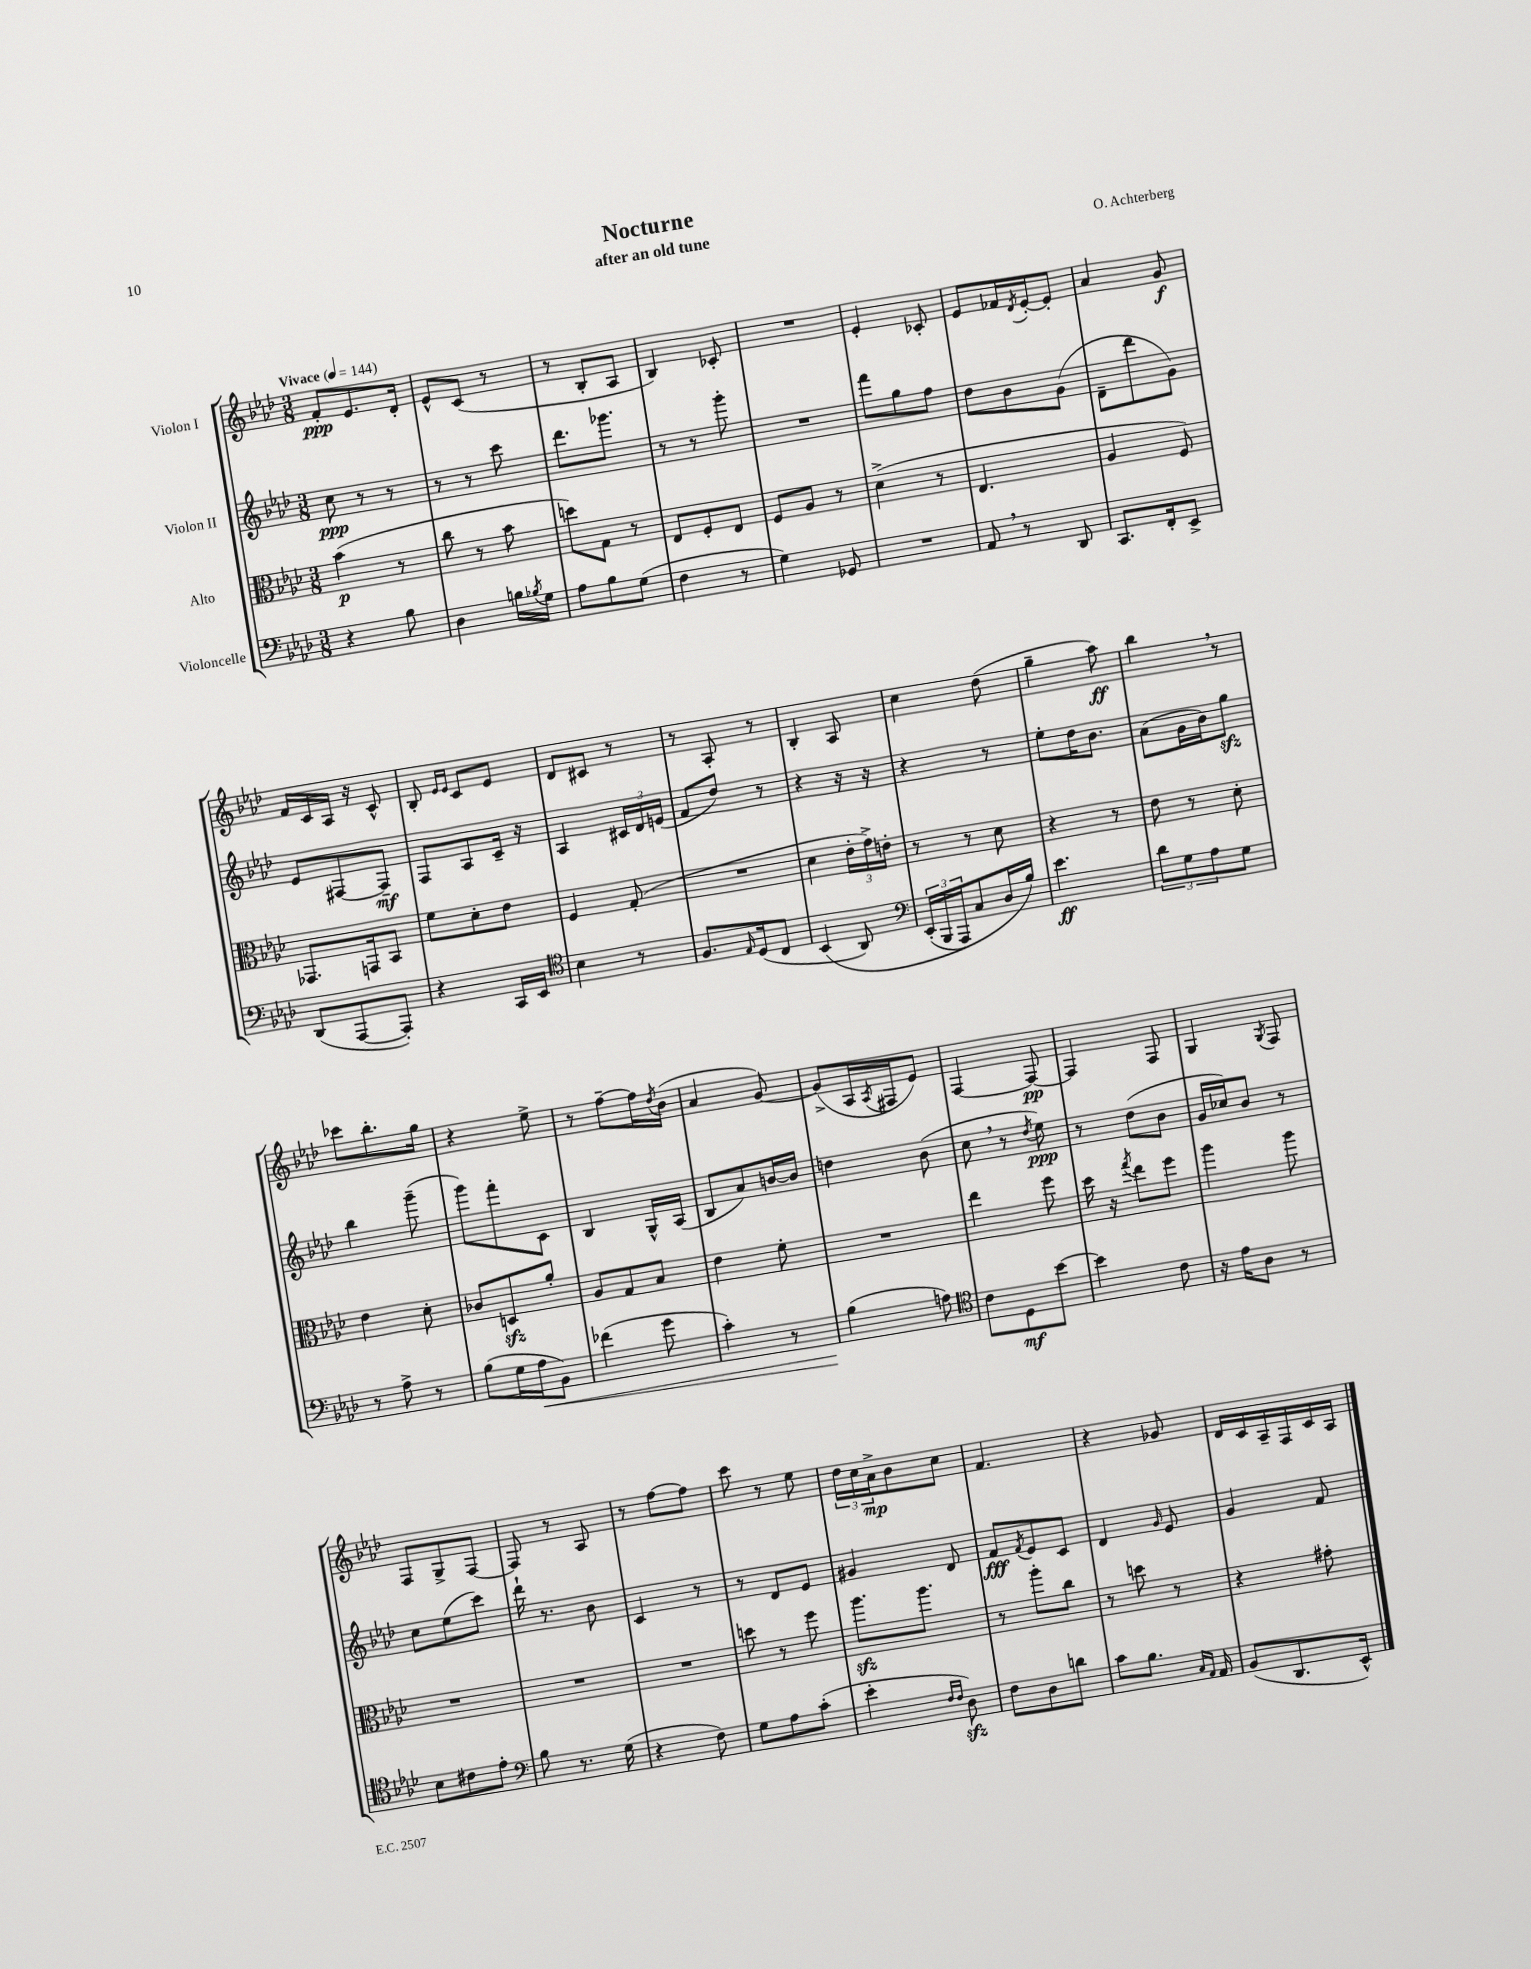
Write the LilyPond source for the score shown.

\header { title = "Nocturne" composer = "O. Achterberg" subtitle = "after an old tune" }
<<
\new StaffGroup <<
\new Staff = "s0" \with { instrumentName = "Violon I" } {
    \clef treble \key aes \major \numericTimeSignature \time 3/8 \tempo "Vivace" 4 = 144
    f'8-.\ppp ees'8. des'16-. |
    ees'8-^ c'8( r8 |
    r8 bes8-. aes8 |
    bes4) ces'8-. |
    R4. |
    ees'4-. ces'8-. |
    ees'8 fes'16 \acciaccatura { des'8 } ees'16~-. ees'8-. |
    aes'4 g'8\f |
    f'16 c'16 aes16 r16 c'8-^ |
    bes8-. \grace { ees'16 ees'16 } c'8 ees'8 |
    des'8 cis'8 r8 |
    r8 aes8-. r8 |
    bes4-. aes8 |
    c''4 des''8( |
    g''4-- aes''8\ff) |
    bes''4 \breathe r8 |
    ces'''8 bes''8.-. g''16 |
    r4 ees''8-> |
    r8 f''8~-- f''16 \acciaccatura { des''8 } bes'16( |
    aes'4 g'8~) |
    g'8->( aes16 \acciaccatura { aes8 } fis16 ees'8) |
    f4~ f8~\pp |
    f4 f8 |
    g4 \acciaccatura { g8 } f8 |
    f8 g8-> f8~ |
    f8 r8 aes8 |
    r8 f''8~ f''8 |
    c'''8 r8 ees''8 |
    \tuplet 3/2 { des''16 c''16 aes'16->\mp } bes'8 c''8 |
    f'4. |
    r4 ges'8 |
    des'16 c'16 aes16-- f16 c'16 aes16 \bar "|." |
}
\new Staff = "s1" \with { instrumentName = "Violon II" } {
    \clef treble \key aes \major \numericTimeSignature \time 3/8
    c''8\ppp r8 r8 |
    r8 r8 c'''8 |
    des'''8. ges'''8. |
    r8 r8 g'''8-. |
    R4. |
    f'''8 g''8 f''8 |
    des''8 bes'8 g'8( |
    des'8-- des'''8 g'8) |
    ees'8 fis8~ fis8--\mf |
    f8 aes8 c'16-- r16 |
    aes4 \tuplet 3/2 { cis'16 des'16 e'16( } |
    f'8 des''8) r8 |
    r4 r16 r16 |
    r4 r8 |
    ees''8-. des''16 bes'8. |
    aes'8( g'16 bes'16) g''8\sfz |
    bes''4 g'''8--( |
    g'''8) f'''8-. c'8 |
    bes4 g16-^ aes16( |
    bes8 aes'8) b'16~ b'16 |
    d''4 bes'8( |
    c''8 \breathe r8 \acciaccatura { des''8 } ees''8\ppp) |
    r8 des''8( bes'8 |
    g'16 ces''16) bes'8 r8 |
    c''8 ees''8( c'''8) |
    des'''16-! r8. bes'8 |
    c'4 r8 |
    r8 des'8 ees'8 |
    gis'4 des'8 |
    f'8\fff \acciaccatura { f'8 } ees'8 c'8 |
    des'4 \grace { g'16 } ees'8 |
    g'4 f'8 \bar "|." |
}
\new Staff = "s2" \with { instrumentName = "Alto" } {
    \clef alto \key aes \major \numericTimeSignature \time 3/8
    bes'4\p( r8 |
    c''8 r8 bes'8 |
    d''8) g8 r8 |
    ees8 f8-. ees8 |
    f8 aes8 r8 |
    des'4->( r8 |
    ees4. |
    aes4 f8) |
    ges,8. g,16 bes,8 |
    f'8 des'8-. ees'8 |
    f4 g8-.( |
    R4. |
    des'4 \tuplet 3/2 { ees'16-. g'16->) e'16-. } |
    r8 r8 des'8 |
    r4 r8 |
    ees'8 r8 des'8-. |
    ees'4 des'8-. |
    ces'8 d8\sfz aes'8-. |
    aes8 g8 bes8 |
    ees'4 f'8-. |
    R4. |
    ees''4 f''8 |
    des''16 r16 \acciaccatura { g''8 } ees''8 f''8 |
    aes''4 aes''8 |
    R4. |
    R4. |
    R4. |
    d''8 r8 f''8 |
    aes''8.\sfz aes''8. |
    r8 aes''8-. c''8 |
    r8 d''8 r8 |
    r4 gis'8-. \bar "|." |
}
\new Staff = "s3" \with { instrumentName = "Violoncelle" } {
    \clef bass \key aes \major \numericTimeSignature \time 3/8
    r4 bes8 |
    des4 b16 \acciaccatura { bes8 } g16 |
    aes8 bes8 g8( |
    f4 r8 |
    g4) ges,8 |
    R4. |
    aes,8 \breathe r8 des,8 |
    c,8. f,16-. ees,8-> |
    des,8( aes,,8~ aes,,8-.) |
    r4 c,16 ees,16 |
    \clef tenor bes4 r8 |
    f8. \grace { ees16 } des16( c8 |
    bes,4\( aes,8) |
    \clef bass \tuplet 3/2 { ees,16-.( bes,,16 aes,,16) } c8 des16 bes16\) |
    ees'4.\ff |
    \tuplet 3/2 { des'8 g8 aes8 } g8 |
    r8 aes8-> r8 |
    bes8( g16 aes16\< bes,8) |
    fes'4( g'8 |
    c'4-.) r8 |
    bes4\!( a8) |
    \clef tenor c'8 des8\mf bes'8~ |
    bes'4 c'8 |
    r16 ees'16 aes8 r8 |
    bes8 cis'8 ees'8-. |
    \clef bass bes8 r8. g16( |
    r4 f8) |
    g8 aes8 c'8-.( |
    ees'4-. \grace { f16 f16 } des8\sfz) |
    f8 des8 d'8 |
    c'8 bes8. \grace { c16 aes,16 } aes,16 |
    bes,8( des,8. ees,16-^) \bar "|." |
}
>>
>>
\layout { \context { \Score \remove "Bar_number_engraver" } }
